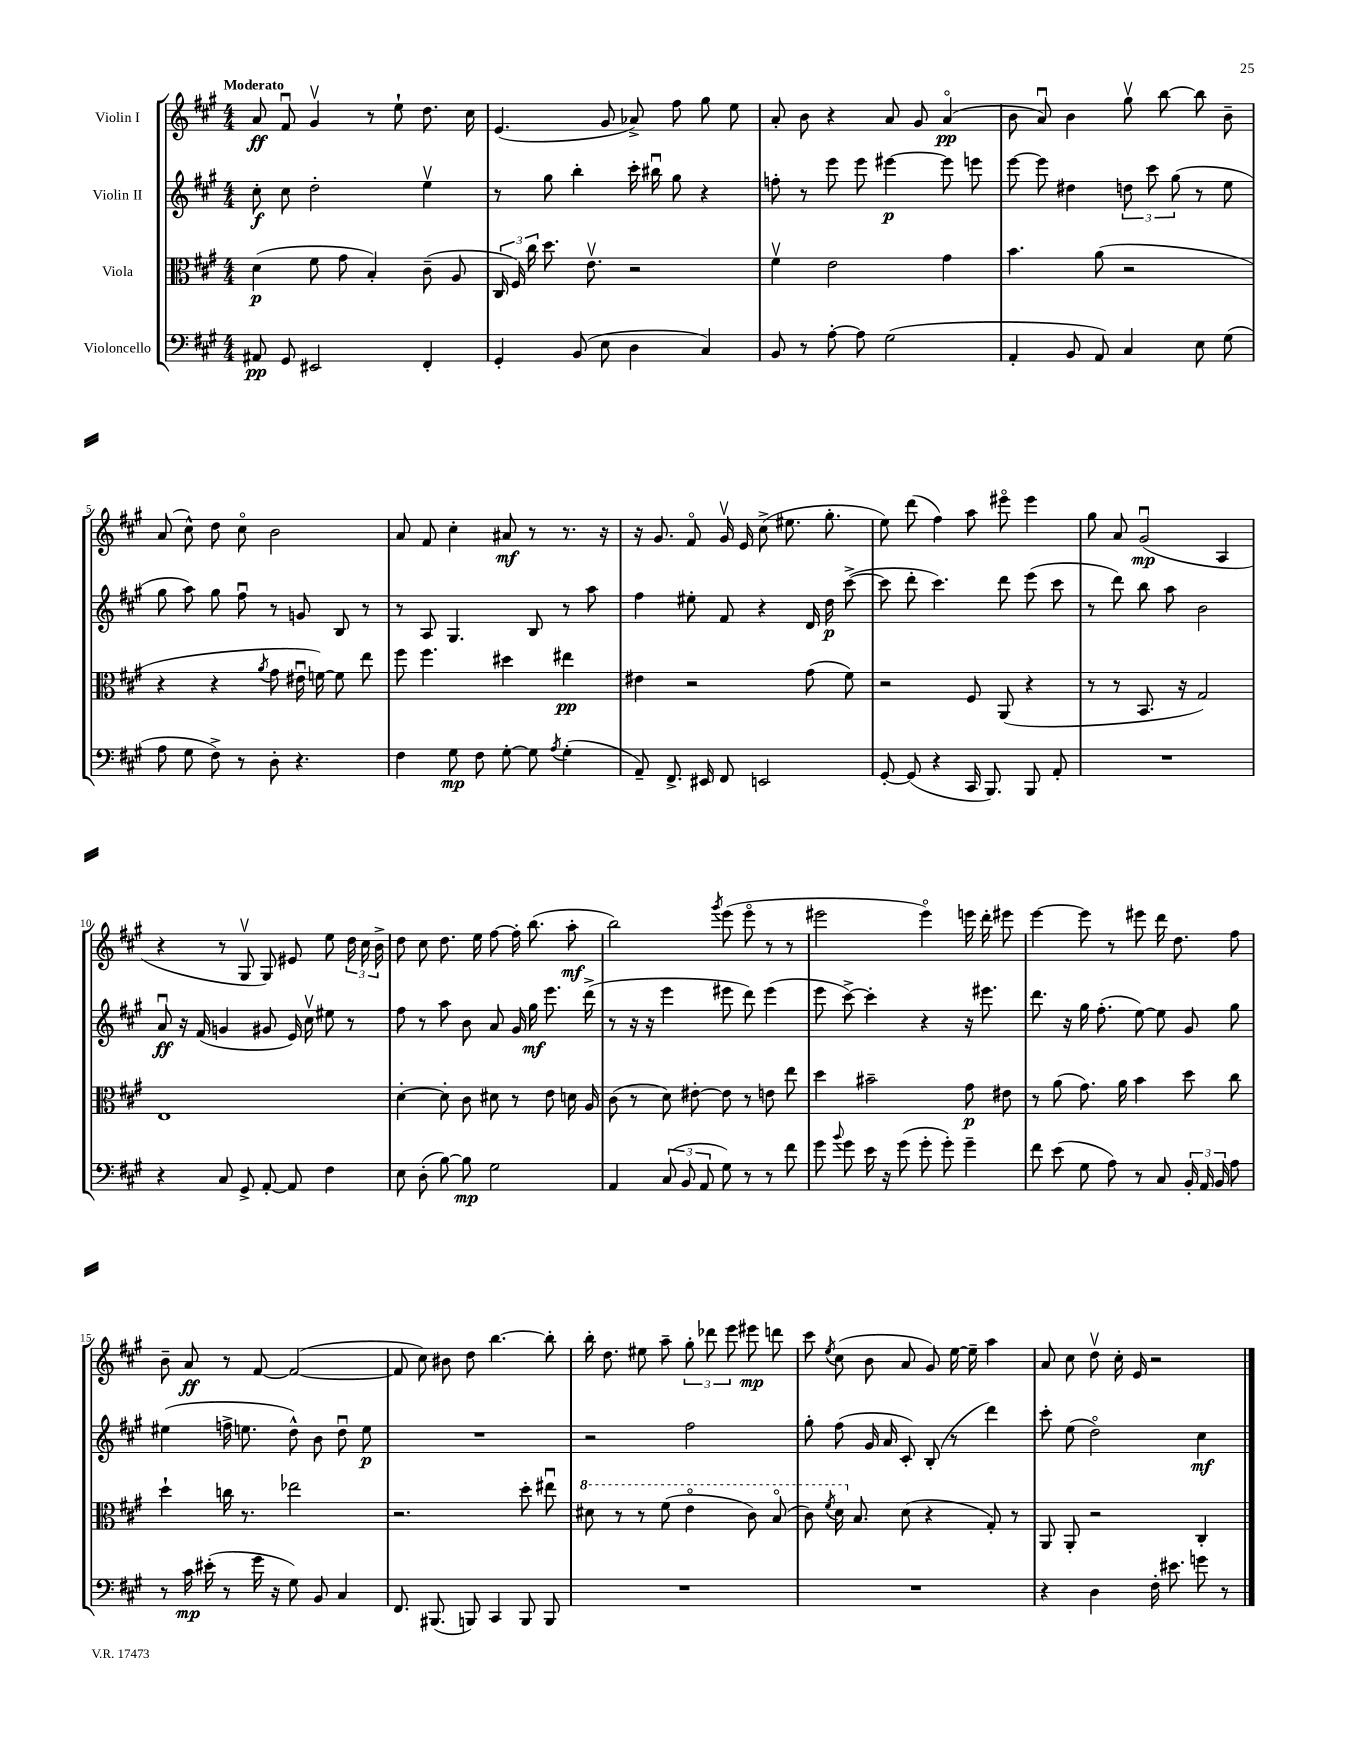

**kern	**kern	**kern	**kern
*staff4	*staff3	*staff2	*staff1
*clefF4	*clefC3	*clefG2	*clefG2
*k[f#c#g#]	*k[f#c#g#]	*k[f#c#g#]	*k[f#c#g#]
*M4/4	*M4/4	*M4/4	*M4/4
8AA#	(4d	8cc#'	8a
8GG#	.	8cc#	8f#u
2EE#	8f#	2dd'	4g#v
.	8g#	.	.
.	4B')	.	8r
.	.	.	8ee`
4FF#'	(8c#~	4eev	8.dd
.	8A	.	.
.	.	.	16cc#
=	=	=	=
4GG#'	24C#	8r	(4.e
.	24F#)	.	.
.	24cc#	.	.
.	8.dd	8gg#	.
(8BB	.	4bb'	.
.	8.ev	.	.
8E	.	.	8g#
4D	2r	16ccc#'	8a-^)
.	.	16bb#u	.
.	.	8gg#	8ff#
4C#)	.	4r	8gg#
.	.	.	8ee
=	=	=	=
8BB	4f#v	8ff'	8a'
8r	.	8r	8b
[8A'	2e	8eee	4r
8A]	.	8eee	.
(2G#	.	[4eee#	8a
.	.	.	8g#
.	4g#	8eee#]	(4ao
.	.	8eee	.
=	=	=	=
4AA'	4.b	[8eee	8b
.	.	8eee]	8au)
8BB	.	4dd#	4b
8AA)	(8a	.	.
4C#	2r	12dd	8gg#v
.	.	12ccc#	.
.	.	.	[8bb
.	.	(12gg#	.
8E	.	8r	8bb]
(8G#	.	8ee	8b~
=	=	=	=
8A	4r	8gg#	(8a
8G#	.	8aa)	8cc#^^)
8F#^)	4r	8gg#	8dd
8r	.	8ff#u	8cc#o
.	8qa	.	.
8D'	8g#	8r	2b
4.r	16e#u	8g	.
.	[16f)	.	.
.	8f]	8B	.
.	8ee	8r	.
=	=	=	=
4F#	8ff#	8r	8a
.	4.ff#	8A	8f#
8G#	.	4.G#	4cc#'
8F#	.	.	.
[8G#'	4dd#	.	8a#
8G#]	.	8B	8r
8qA	.	.	.
(4G#'	4ee#	8r	8.r
.	.	8aa	.
.	.	.	16r
=	=	=	=
8AA~)	4e#	4ff#	16r
.	.	.	8.g#
8.FF#^	.	.	.
.	2r	8ee#'	8f#o
16EE#	.	.	.
8FF#	.	8f#	16g#v
.	.	.	16e
2EE	.	4r	(8cc#^
.	.	.	8.ee#
.	(8g#	16d	.
.	.	16dd	8.gg#'
.	8f#)	([8ccc#^	.
=	=	=	=
[8GG#'	2r	8ccc#]	8ee)
(8GG#]	.	8ddd'	(8ddd
4r	.	4.ccc#)	4ff#)
16CC#	8F#	.	8aa
8.BBB)	.	.	.
.	(8AA	8ddd	8eee#o
8BBB	4r	(8eee	4eee#
8AA'	.	8ccc#	.
=	=	=	=
1r	8r	8r	8gg#
.	8r	8ddd)	8a
.	8.BB	8bb	(2g#u
.	.	8aa	.
.	16r	.	.
.	2G#)	2b	.
.	.	.	4A
=	=	=	=
4r	1E	8au	4r
.	.	16r	.
.	.	(16f#	.
8C#	.	4g	8r
8GG#^	.	.	8G#v
[8AA'	.	8g#	8G#)
8AA]	.	16e)	8e#
.	.	16cc#v	.
4F#	.	8ee#	8ee
.	.	8r	24dd
.	.	.	24cc#
.	.	.	24b^
=	=	=	=
8E	[4d'	8ff#	8dd
(8D'	.	8r	8cc#
[8B)	8d']	8aa	8.dd
8B]	8c#	8b	.
.	.	.	16ee
2G#	8d#	8a	[8ff#
.	8r	16g#	16ff#']
.	.	16gg#	(8.bb
.	8e	8.eee	.
.	16d	.	8aa'
.	16A	(16ddd^	.
=	=	=	=
4AA	(8c#	8r	2bb)
.	8r	16r	.
.	.	16r	.
(12C#	8d)	4eee	.
12BB	.	.	.
.	[8e#'	.	.
12AA	.	.	.
.	.	.	8qggg#
8G#)	8e#]	8eee#	(8eee
8r	8r	8ddd)	8eeeo
8r	8e	(4eee#	8r
8f#	8ee	.	8r
=	=	=	=
8g#	4dd	8eee	2eee#
8qqb	.	.	.
8g#	.	[8ccc#^)	.
16e	2b#~	4ccc#']	.
16r	.	.	.
(8g#	.	.	.
8g#'	.	4r	4eee#o)
8g#')	.	.	.
4g#~	8g#	16r	16eee
.	.	8.eee#	16ddd'
.	8e#	.	8eee#
=	=	=	=
8f#	8r	8.ddd	[4eee
(8e	(8a	.	.
.	.	16r	.
8G#	8.g#)	16gg#	8eee]
.	.	(8.ff#'	.
8A)	.	.	8r
.	16a	.	.
8r	4b	[8ee)	8eee#
8C#	.	8ee]	16ddd
.	.	.	8.dd
24BB'	8dd	8g#	.
24AA	.	.	.
24BB	.	.	.
8A	8cc#	8gg#	8ff#
=	=	=	=
8r	4dd`	(4ee#	8b~
16c#	.	.	8a
(16e#'	.	.	.
8r	16cc	16ff^	8r
.	8.r	8.ee	.
16g#	.	.	[8f#
16r	.	.	.
8G#)	2ee-	8dd^^)	(2f#_
8BB	.	8b	.
4C#	.	8ddu	.
.	.	8ee	.
=	=	=	=
8.FF#	2.r	1r	8f#]
.	.	.	8cc#)
(8.BBB#	.	.	.
.	.	.	8b#
8BBB)	.	.	8dd
4CC#	.	.	[4.bb
8BBB	8dd'	.	.
8BBB	8ee#u	.	8bb']
=	=	=	=
1r	8dd#	2r	16bb'
.	.	.	8.dd
.	8r	.	.
.	8r	.	8ee#
.	(8ff#	.	8aa~
.	4eeo	2ff#	12gg#'
.	.	.	12ddd-
.	.	.	12eee
.	8cc#)	.	8eee#
.	(8bo	.	8ddd
=	=	=	=
1r	8cc#)	8gg#'	8ccc#
.	8qff#	.	8qee
.	16dd	(8ff#	(8cc#
.	8.B	.	.
.	.	16g#	8b
.	.	16a	.
.	(8d	8c#')	8a
.	4r	(8B'	8g#)
.	.	8r	[16ee
.	.	.	16ee~]
.	8G#')	4ddd)	4aa
.	8r	.	.
=	=	=	=
4r	8AA	8ccc#'	8a
.	8AA'	(8ee	8cc#
4D	2r	2ddo)	8ddv
.	.	.	16cc#'
.	.	.	16e
16F#'	.	.	2r
8.e#	.	.	.
8g	4C#'	4cc#	.
8r	.	.	.
==	==	==	==
*-	*-	*-	*-
